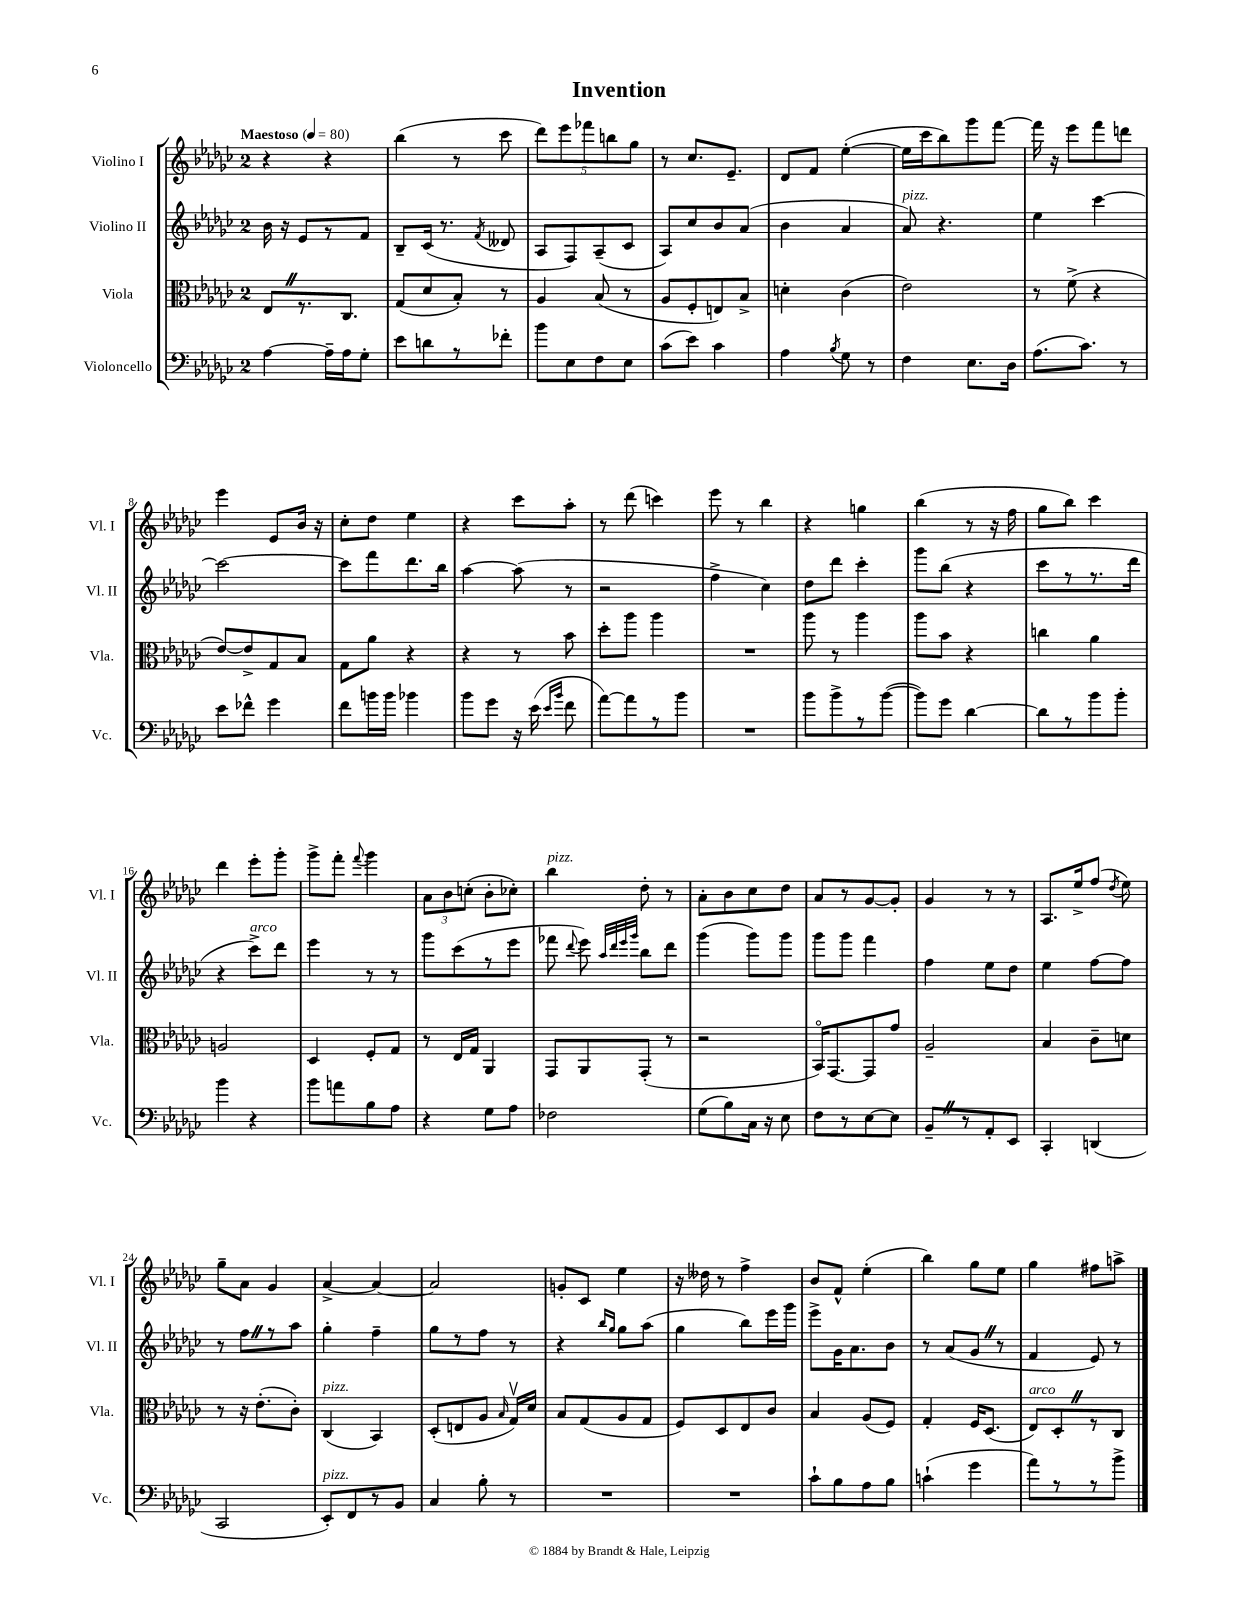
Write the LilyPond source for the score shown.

\header { title = "Invention" }
<<
\new StaffGroup <<
\new Staff = "s0" \with { instrumentName = "Violino I" shortInstrumentName = "Vl. I" } {
    \clef treble \key ges \major \once \override Staff.TimeSignature.style = #'single-digit \time 2/4 \tempo "Maestoso" 4 = 80
    \autoBeamOff r4 r4 |
    bes''4( r8 ces'''8 |
    \tuplet 5/4 { des'''8[) ees'''8 fes'''8 b''8 ges''8] } |
    r8 ces''8.[ ees'8.]-- |
    des'8[ f'8] ees''4~-.( |
    ees''16[ ces'''16 bes''8) ges'''8 f'''8]~ |
    f'''16 r16 ees'''8[ f'''8 d'''8] |
    ees'''4 ees'8[ bes'16] r16 |
    ces''8[-. des''8] ees''4 |
    r4 ces'''8[ aes''8]-. |
    r8 des'''8( c'''4) |
    ees'''8 r8 bes''4 |
    r4 g''4 |
    bes''4( r8 r16 f''16 |
    ges''8[ bes''8]) ces'''4 |
    des'''4 ees'''8[-. ges'''8]-. |
    ges'''8[-> f'''8]-. \appoggiatura { f'''8 } ges'''4 |
    \tuplet 3/2 { aes'8[ bes'8 c''8]-.( } bes'8[-. ces''8]-.) |
    bes''4^\markup { \italic "pizz." } des''8-. r8 |
    aes'8[-. bes'8 ces''8 des''8] |
    aes'8[ r8 ges'8~ ges'8]-. |
    ges'4 r8 r8 |
    aes8.[ ees''16-> f''8]( \acciaccatura { des''8 } ees''8) |
    ges''8[-- aes'8] ges'4 |
    aes'4~-> aes'4~ |
    aes'2 |
    g'8[-. ces'8] ees''4 |
    r16 deses''16 r8 f''4-> |
    bes'8[ f'8]-^ ees''4-.( |
    bes''4) ges''8[ ees''8] |
    ges''4 fis''8[ a''8]-> \bar "|." |
}
\new Staff = "s1" \with { instrumentName = "Violino II" shortInstrumentName = "Vl. II" } {
    \clef treble \key ges \major \once \override Staff.TimeSignature.style = #'single-digit \time 2/4
    \autoBeamOff bes'16 r16 ees'8[ r8 f'8] |
    bes8[-- ces'16]( r8. \acciaccatura { f'8 } deses'8 |
    aes8[ f8) aes8--( ces'8] |
    aes8[) ces''8 bes'8 aes'8]( |
    bes'4 aes'4 |
    aes'8^\markup { \italic "pizz." }) r4. |
    ees''4 ces'''4~ |
    ces'''2~ |
    ces'''8[ f'''8 des'''8. bes''16] |
    aes''4~ aes''8( r8 |
    r2 |
    f''4-> ces''4) |
    des''8[ des'''8] ces'''4-. |
    ges'''8[ bes''8]( r4 |
    ces'''8[ r8 r8. des'''16] |
    r4 ces'''8[->^\markup { \italic "arco" }) des'''8] |
    ees'''4 r8 r8 |
    ges'''8[ ces'''8( r8 ees'''8] |
    fes'''8 \appoggiatura { des'''8 } ees'''8) \grace { aes''32[ des'''32 ees'''32 ges'''32] } bes''8[ des'''8] |
    ges'''4( ges'''8[) ges'''8] |
    ges'''8[ ges'''8] f'''4 |
    f''4 ees''8[ des''8] |
    ees''4 f''8[~ f''8] |
    r8 f''8[ \once \override BreathingSign.text = \markup { \musicglyph "scripts.caesura.straight" } \breathe r8 aes''8] |
    ges''4-. f''4-- |
    ges''8[ r8 f''8] r8 |
    r4 \grace { bes''16[ ges''16] } ges''8[ aes''8]( |
    ges''4 bes''8[) ees'''16 ges'''16] |
    ees'''8[-> ges'16 aes'8. bes'8] |
    r8 aes'8[( ges'8] \once \override BreathingSign.text = \markup { \musicglyph "scripts.caesura.straight" } \breathe r8 |
    f'4 ees'8) r8 \bar "|." |
}
\new Staff = "s2" \with { instrumentName = "Viola" shortInstrumentName = "Vla." } {
    \clef alto \key ges \major \once \override Staff.TimeSignature.style = #'single-digit \time 2/4
    \autoBeamOff ees8[ \once \override BreathingSign.text = \markup { \musicglyph "scripts.caesura.straight" } \breathe r8. ces8.] |
    ges8[( des'8 bes8]-.) r8 |
    aes4 bes8( r8 |
    aes8[ f8-. e8) bes8]-> |
    d'4-. ces'4( |
    ees'2) |
    r8 f'8->( r4 |
    ees'8[~) ees'8-> ges8 bes8] |
    ges8[ aes'8] r4 |
    r4 r8 bes'8 |
    des''8[-. aes''8] aes''4 |
    R2 |
    aes''8 r8 aes''4 |
    aes''8[ bes'8] r4 |
    c''4 aes'4 |
    a2 |
    des4 f8[-. ges8] |
    r8 ees16[ ges16] aes,4 |
    ges,8[ aes,8 ges,8]-.( r8 |
    r2 |
    bes,16[\flageolet) ges,8.~ ges,8 ges'8] |
    aes2-- |
    bes4 ces'8[-- d'8] |
    r8 r16 ees'8.[-.( ces'8]-.) |
    ces4^\markup { \italic "pizz." }( bes,4) |
    des8[-.( e8 aes8] \grace { bes16 } ges16[\upbow) des'16] |
    bes8[ ges8( aes8 ges8] |
    f8[) des8 ees8 ces'8] |
    bes4 aes8[( f8]) |
    ges4-. f16[ des8.]( |
    ees8[^\markup { \italic "arco" }) des8-. \once \override BreathingSign.text = \markup { \musicglyph "scripts.caesura.straight" } \breathe r8 ces8] \bar "|." |
}
\new Staff = "s3" \with { instrumentName = "Violoncello" shortInstrumentName = "Vc." } {
    \clef bass \key ges \major \once \override Staff.TimeSignature.style = #'single-digit \time 2/4
    \autoBeamOff aes4~ aes16[-- aes16 ges8]-. |
    ees'8[ d'8 r8 fes'8]-. |
    bes'8[ ees8 f8 ees8] |
    ces'8[( ees'8]) ces'4 |
    aes4 \acciaccatura { bes8 } ges8 r8 |
    f4 ees8.[ des16] |
    aes8.[( ces'8.]) r8 |
    ees'8[ fes'8]-^ ges'4 |
    f'8[ b'16 b'16] bes'4 |
    bes'8[ ges'8] r16 ees'16( \grace { ees'16[ bes'16] } f'8 |
    aes'8[~) aes'8 r8 bes'8] |
    R2 |
    bes'8[ bes'8-> r8 bes'8]~( |
    bes'8[) ges'8] des'4~ |
    des'8[ r8 bes'8 bes'8]-. |
    bes'4 r4 |
    bes'8[ a'8 bes8 aes8] |
    r4 ges8[ aes8] |
    fes2 |
    ges8[( bes8) ces16] r16 ees8 |
    f8[ r8 ees8~ ees8] |
    bes,8[-- \once \override BreathingSign.text = \markup { \musicglyph "scripts.caesura.straight" } \breathe r8 aes,8-. ees,8] |
    ces,4-. d,4( |
    ces,2 |
    ees,8[-.^\markup { \italic "pizz." }) f,8 r8 bes,8] |
    ces4 bes8-. r8 |
    R2 |
    R2 |
    ces'8[-! bes8 aes8 bes8] |
    c'4-!( ges'4 |
    aes'8[) r8 r8 bes'8]-> \bar "|." |
}
>>
>>
